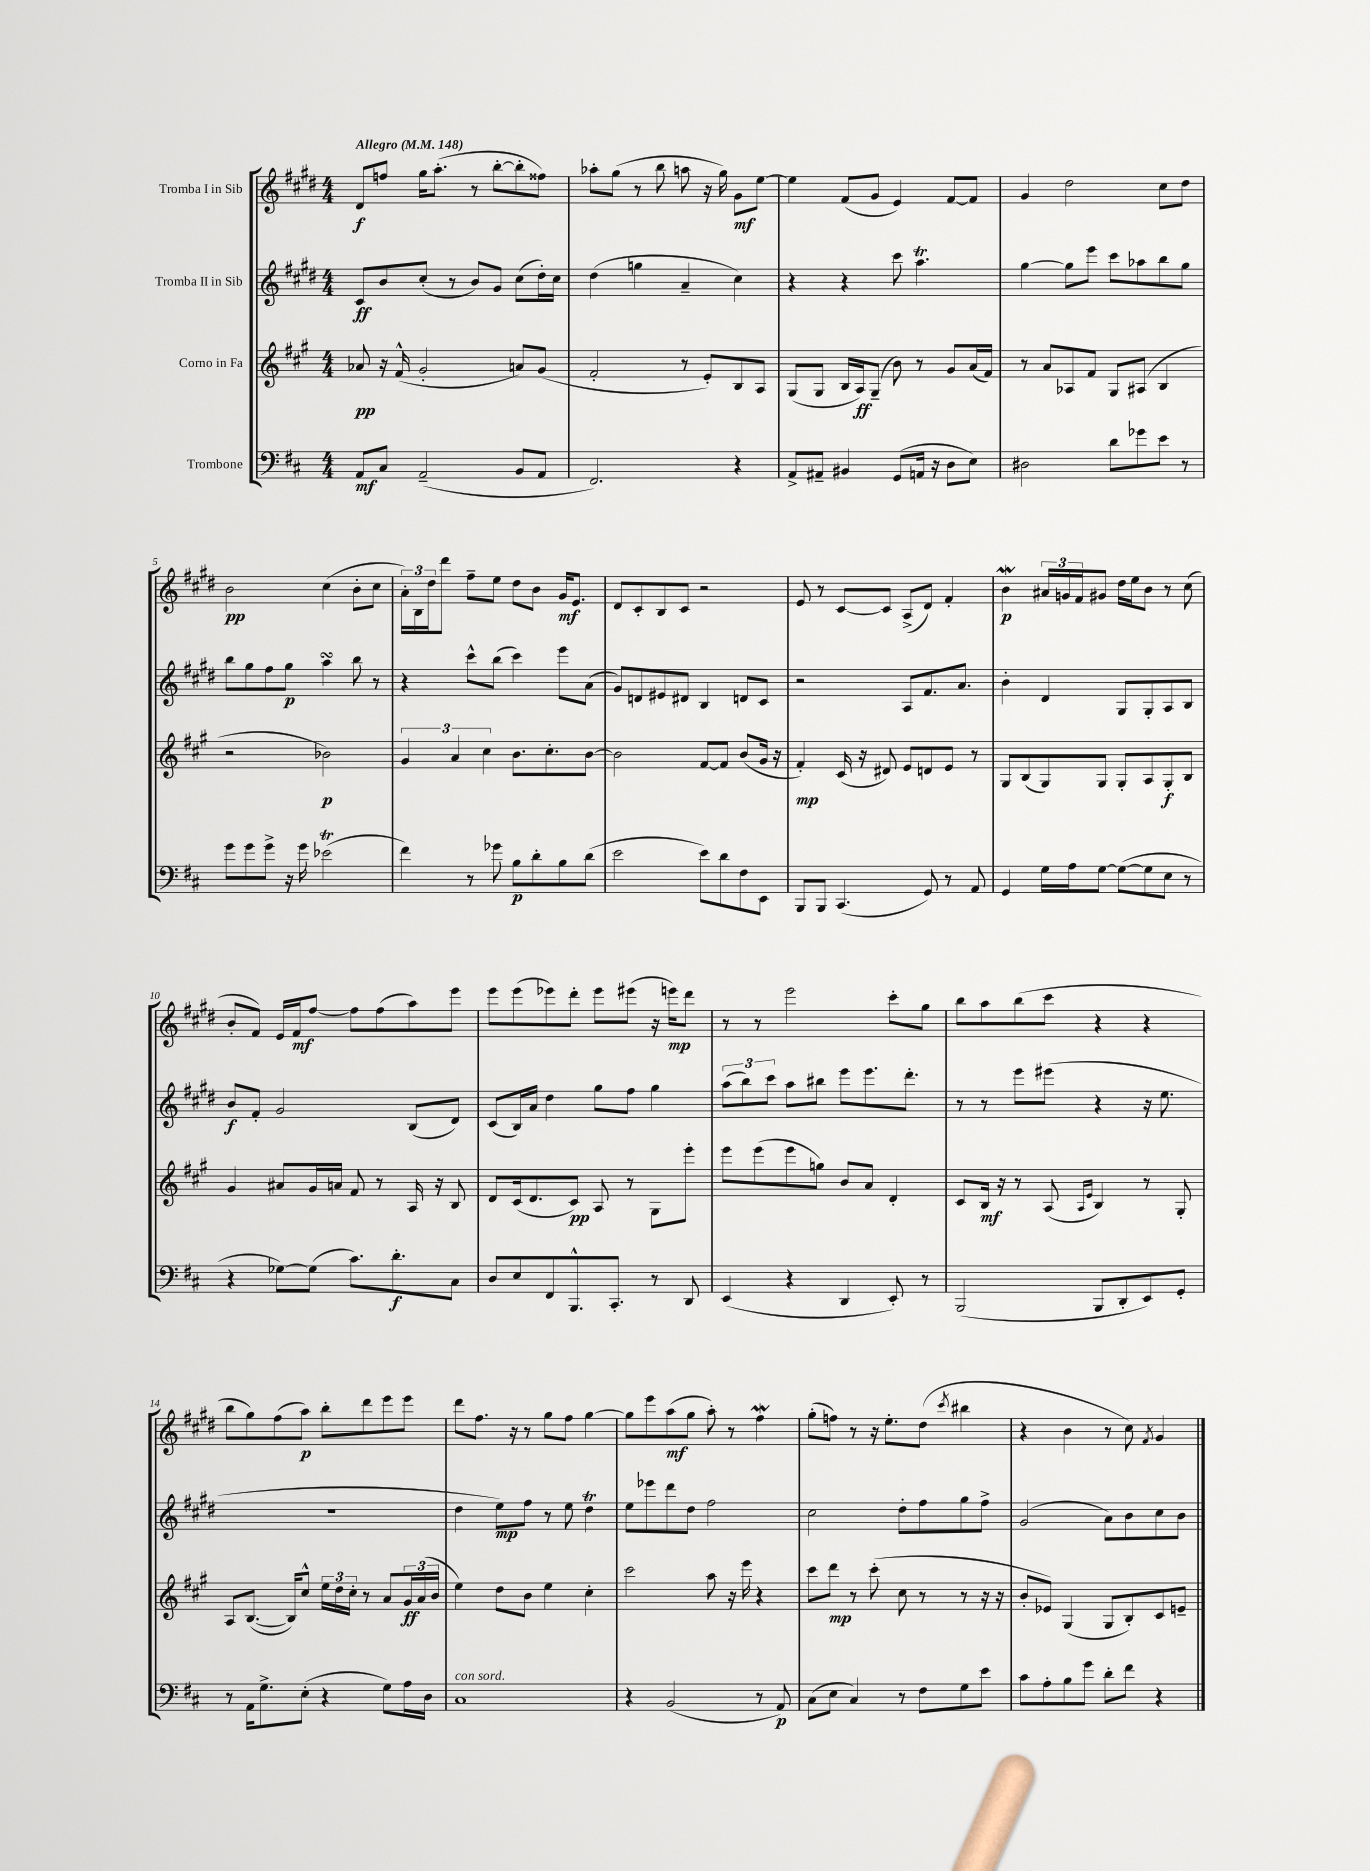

**kern	**dynam	**kern	**dynam	**kern	**dynam	**kern	**dynam
*part4	*part4	*part3	*part3	*part2	*part2	*part1	*part1
*staff4	*staff4	*staff3	*staff3	*staff2	*staff2	*staff1	*staff1
*I"Trombone	*	*I"Corno in Fa	*	*I"Tromba II in Sib	*	*I"Tromba I in Sib	*
*clefF4	*	*clefG2	*	*clefG2	*	*clefG2	*
*k[f#c#]	*	*k[f#c#g#]	*	*k[f#c#g#d#]	*	*k[f#c#g#d#]	*
*M4/4	*	*M4/4	*	*M4/4	*	*M4/4	*
*MM148	*	*MM148	*	*MM148	*	*MM148	*
=1	=1	=1	=1	=1	=1	=1	=1
!	!	!	!	!	!	!LO:TX:a:B:t=Allegro	!
8AA/L	mf	8a-X/	pp	8c#/L	ff	8d#/L	f
8C#/J	.	16r	.	8b/	.	8ffn/J	.
.	.	(16f#^^/	.	.	.	.	.
(2AA~/	.	2g#'/	.	(8cc#'/J	.	16gg#\KL	.
.	.	.	.	.	.	(8.aa'\J	.
.	.	.	.	8r	.	.	.
.	.	.	.	8b/L)	.	8r	.
.	.	.	.	8g#/J	.	[8bb'\L	.
8BB/L	.	8an/L)	.	(8cc#\L	.	8bb'\]	.
8AA/J	.	(8g#/J	.	16dd#'\L)	.	8ff##X\J)	.
.	.	.	.	16cc#\JJ	.	.	.
=2	=2	=2	=2	=2	=2	=2	=2
2.FF#/)	.	2f#'/	.	(4dd#\	.	8aa-X'\L	.
.	.	.	.	.	.	(8gg#\J	.
.	.	.	.	4ggn\	.	8r	.
.	.	.	.	.	.	8bb\	.
.	.	8r	.	4a~/	.	8aan\	.
.	.	8e'/L)	.	.	.	16r	.
.	.	.	.	.	.	16gg#\)	.
4r	.	8B/	.	4cc#\)	.	8g#\L	mf
.	.	8A/J	.	.	.	[8ee\J	.
=3	=3	=3	=3	=3	=3	=3	=3
8AA^/L	.	(8G#/L	.	4r	.	4ee\]	.
8AA#X~/J	.	8G#/J	.	.	.	.	.
4BB#X/	.	16B/LL	.	4r	.	(8f#/L	.
.	.	16A/J)	ff	.	.	.	.
.	.	(8G#~/J	.	.	.	8g#/J	.
(8GG/L	.	8b\)	.	8ccc#\	.	4e/)	.
16AAn/Jk	.	8r	.	4.aaT\	.	.	.
16r	.	.	.	.	.	.	.
8D\L	.	8g#/L	.	.	.	[8f#/L	.
8E\J)	.	(16a/L	.	.	.	8f#/J]	.
.	.	16f#/JJ)	.	.	.	.	.
=4	=4	=4	=4	=4	=4	=4	=4
2D#X\	.	8r	.	[4gg#\	.	4g#/	.
.	.	8a/L	.	.	.	.	.
.	.	8A-X/	.	8gg#\L]	.	2dd#\	.
.	.	8f#/J	.	8eee\J	.	.	.
8d\L	.	8G#/L	.	8ccc#\L	.	.	.
8g-X\	.	(8A#X/J	.	8aa-X\	.	.	.
8e\J	.	4B/	.	8bb\	.	8cc#\L	.
8r	.	.	.	8gg#\J	.	8dd#\J	.
!!LO:LB:g=z
=5	=5	=5	=5	=5	=5	=5	=5
8g\L	.	2r	.	8bb\L	.	2b\	pp
8g\	.	.	.	8gg#\	.	.	.
8g^\J	.	.	.	8ff#\	.	.	.
16r	.	.	.	8gg#\J	p	.	.
16g\	.	.	.	.	.	.	.
(2e-XT\	.	2b-X\)	p	4aasSSs\	.	(4cc#\	.
.	.	.	.	8bb\	.	8b'\L	.
.	.	.	.	8r	.	8cc#\J	.
=6	=6	=6	=6	=6	=6	=6	=6
4f#\)	.	6g#/	.	4r	.	24a'\LL)	.
.	.	.	.	.	.	24B\	.
.	.	.	.	.	.	24dd#\J	.
.	.	.	.	.	.	8ddd#\J	.
.	.	6a/	.	.	.	.	.
8r	.	.	.	8ccc#^^\L	.	8ff#~\L	.
.	.	6cc#\	.	.	.	.	.
8g-X\	.	.	.	(8bb\J	.	8ee\J	.
8B\L	p	8.b\L	.	4ccc#\)	.	8dd#\L	.
8d'\	.	.	.	.	.	8b\J	.
.	.	8.cc#'\	.	.	.	.	.
8B\	.	.	.	8eee\L	.	16g#/KL	mf
.	.	.	.	.	.	8.e/J	.
(8d\J	.	[8b\J	.	(8a\J	.	.	.
=7	=7	=7	=7	=7	=7	=7	=7
2e\	.	2b\]	.	8g#/L)	.	8d#/L	.
.	.	.	.	8dn/	.	8c#'/	.
.	.	.	.	8e#X/	.	8B/	.
.	.	.	.	8d#X/J	.	8c#/J	.
8e\L)	.	[8f#/L	.	4B/	.	2r	.
8d\	.	8f#/J]	.	.	.	.	.
8F#\	.	(8b/L	.	8dn/L	.	.	.
8EE\J	.	16g#/Jk	.	8c#/J	.	.	.
.	.	16r	.	.	.	.	.
=8	=8	=8	=8	=8	=8	=8	=8
8BBB/L	.	4f#'/)	mp	2r	.	8e/	.
8BBB/J	.	.	.	.	.	8r	.
(4.CC#/	.	(16c#/	.	.	.	[8c#/L	.
.	.	16r	.	.	.	.	.
.	.	8d#X/)	.	.	.	8c#/J]	.
.	.	8e/L	.	8A/L	.	(8A^/L	.
8GG/)	.	8dn/	.	8.f#/	.	8d#/J)	.
8r	.	8e/J	.	.	.	4f#'/	.
.	.	.	.	8.a/J	.	.	.
8AA/	.	8r	.	.	.	.	.
=9	=9	=9	=9	=9	=9	=9	=9
4GG/	.	8G#/L	.	4b'\	.	4bW\	p
.	.	(8B/	.	.	.	.	.
16G\LL	.	8G#/)	.	4d#/	.	24a#X/LL	.
.	.	.	.	.	.	24gn/	.
16A\J	.	.	.	.	.	.	.
.	.	.	.	.	.	24f#/J	.
[8G\J	.	8G#/J	.	.	.	8g#X/J	.
(8G\L_	.	8G#'/L	.	8G#/L	.	16dd#\LL	.
.	.	.	.	.	.	16ee\J	.
8G\]	.	8A/	.	8G#'/	.	8b\J	.
8E\J	.	8G#'/	f	8A/	.	8r	.
8r	.	8B/J	.	8B/J	.	(8cc#\	.
!!LO:LB:g=z
=10	=10	=10	=10	=10	=10	=10	=10
4r	.	4g#/	.	8b/L	f	8b'/L	.
.	.	.	.	8f#'/J	.	8f#/J)	.
[8G-X\L)	.	8a#X/L	.	2g#/	.	16e/LL	.
.	.	.	.	.	.	16f#/J	mf
(8G-\J]	.	16g#/L	.	.	.	[8ff#/J	.
.	.	16an/JJ	.	.	.	.	.
8.c#\L)	.	8f#/	.	.	.	8ff#\L]	.
.	.	8r	.	.	.	(8ff#\	.
8.d'\	f	.	.	.	.	.	.
.	.	16A/	.	(8B/L	.	8aa\)	.
.	.	16r	.	.	.	.	.
8C#\J	.	8B/	.	8d#/J)	.	8eee\J	.
=11	=11	=11	=11	=11	=11	=11	=11
8D/L	.	8d/L	.	(8c#/L	.	8eee\L	.
8E/	.	(16c#/k	.	16B/L)	.	(8eee\	.
.	.	8.d/	.	16a/JJ	.	.	.
8FF#/	.	.	.	4dd#\	.	8eee-X\)	.
8.BBB^^/	.	8c#/J)	pp	.	.	8ddd#'\J	.
.	.	8A/	.	8gg#\L	.	8eee-\L	.
8.CC#'/J	.	.	.	.	.	.	.
.	.	8r	.	8ff#\J	.	(8eee#X\J	.
8r	.	8G#\L	.	4gg#\	.	16r	.
.	.	.	.	.	.	16eeen\KL)	mp
8DD/	.	8eee'\J	.	.	.	8ddd#\J	.
=12	=12	=12	=12	=12	=12	=12	=12
(4EE/	.	8eee\L	.	(12aa\L	.	8r	.
.	.	.	.	12bb\)	.	.	.
.	.	(8eee\	.	.	.	8r	.
.	.	.	.	12ccc#\J	.	.	.
4r	.	8eee\	.	8aa\L	.	2eee\	.
.	.	8ggn\J)	.	8bb#X\J	.	.	.
4DD/	.	8b/L	.	8eee\L	.	.	.
.	.	8a/J	.	8.eee\	.	.	.
8EE'/)	.	4d'/	.	.	.	8ccc#'\L	.
.	.	.	.	8.ddd#'\J	.	.	.
8r	.	.	.	.	.	8gg#\J	.
=13	=13	=13	=13	=13	=13	=13	=13
(2BBB/	.	8c#/L	.	8r	.	8bb\L	.
.	.	16B/Jk	mf	8r	.	8aa\	.
.	.	16r	.	.	.	.	.
.	.	8r	.	8eee\L	.	(8bb\	.
.	.	(8A/	.	(8eee#X\J	.	8ccc#\J	.
.	.	16qqA/LL	.	.	.	.	.
.	.	16qqe/JJ	.	.	.	.	.
8BBB/L	.	4B/)	.	4r	.	4r	.
8DD'/	.	.	.	.	.	.	.
8EE/)	.	8r	.	16r	.	4r	.
.	.	.	.	8.ee\	.	.	.
8GG'/J	.	8G#'/	.	.	.	.	.
!!LO:LB:g=z
=14	=14	=14	=14	=14	=14	=14	=14
8r	.	8A/L	.	1r	.	8bb\L	.
16AA\KL	.	([8.B/J	.	.	.	8gg#\)	.
8.G^\	.	.	.	.	.	.	.
.	.	.	.	.	.	(8ff#\	.
.	.	16B/KL])	.	.	.	.	.
(8E'\J	.	8cc#^^/J	.	.	.	8aa\J)	p
4r	.	24ee\LL	.	.	.	8bb'\L	.
.	.	24dd\	.	.	.	.	.
.	.	24cc#'\JJ	.	.	.	.	.
.	.	8r	.	.	.	8ddd#\	.
8G\L)	.	8a/L	.	.	.	8eee\	.
16A\L	.	24g#/L	ff	.	.	8eee\J	.
.	.	(24a/	.	.	.	.	.
16D\JJ	.	.	.	.	.	.	.
.	.	24b/JJ	.	.	.	.	.
=15	=15	=15	=15	=15	=15	=15	=15
!LO:TX:a:i:t=con sord.	!	!	!	!	!	!	!
1C#	.	4ee\)	.	4dd#\	.	8ddd#\L	.
.	.	.	.	.	.	8.ff#\J	.
.	.	8dd\L	.	8ee\L)	mp	.	.
.	.	.	.	.	.	16r	.
.	.	8b\J	.	8ff#\J	.	8r	.
.	.	4ee\	.	8r	.	8gg#\L	.
.	.	.	.	8ee\	.	8ff#\J	.
.	.	4cc#'\	.	4dd#t\	.	[4gg#\	.
=16	=16	=16	=16	=16	=16	=16	=16
4r	.	2ccc#\	.	8ee\L	.	8gg#\L]	.
.	.	.	.	8eee-X\	.	8eee\	.
(2BB/	.	.	.	8ddd#\	.	(8aa\	mf
.	.	.	.	8dd#\J	.	8gg#\J	.
.	.	8aa\	.	2ff#\	.	8aa'\)	.
.	.	16r	.	.	.	8r	.
.	.	16eee\	.	.	.	.	.
8r	.	4r	.	.	.	4ff#W\	.
8AA/)	p	.	.	.	.	.	.
=17	=17	=17	=17	=17	=17	=17	=17
(8C#\L	.	8ccc#\L	.	2cc#\	.	(8gg#'\L	.
8E\J	.	8ddd\J	mp	.	.	8ffn\J)	.
4C#/)	.	8r	.	.	.	8r	.
.	.	(8ccc#'\	.	.	.	16r	.
.	.	.	.	.	.	8.ee'\L	.
8r	.	8cc#\	.	8dd#'\L	.	.	.
8F#\L	.	8r	.	8ff#\	.	(8dd#\J	.
.	.	.	.	.	.	8qccc#/	.
8G\	.	8r	.	8gg#\	.	4bb#X\	.
8e\J	.	16r	.	8ff#^\J	.	.	.
.	.	16r	.	.	.	.	.
=18	=18	=18	=18	=18	=18	=18	=18
8c#\L	.	8b'/L	.	(2g#/	.	4r	.
8A'\	.	8e-X/J)	.	.	.	.	.
8B\	.	(4G#/	.	.	.	4b\	.
8g\J	.	.	.	.	.	.	.
8d'\L	.	8G#/L	.	8a\L)	.	8r	.
8f#\J	.	8B'/)	.	8b\	.	8cc#\)	.
.	.	.	.	.	.	8qf#/	.
4r	.	8c#/	.	8cc#\	.	4g#/	.
.	.	8en~/J	.	8b\J	.	.	.
==	==	==	==	==	==	==	==
*-	*-	*-	*-	*-	*-	*-	*-
